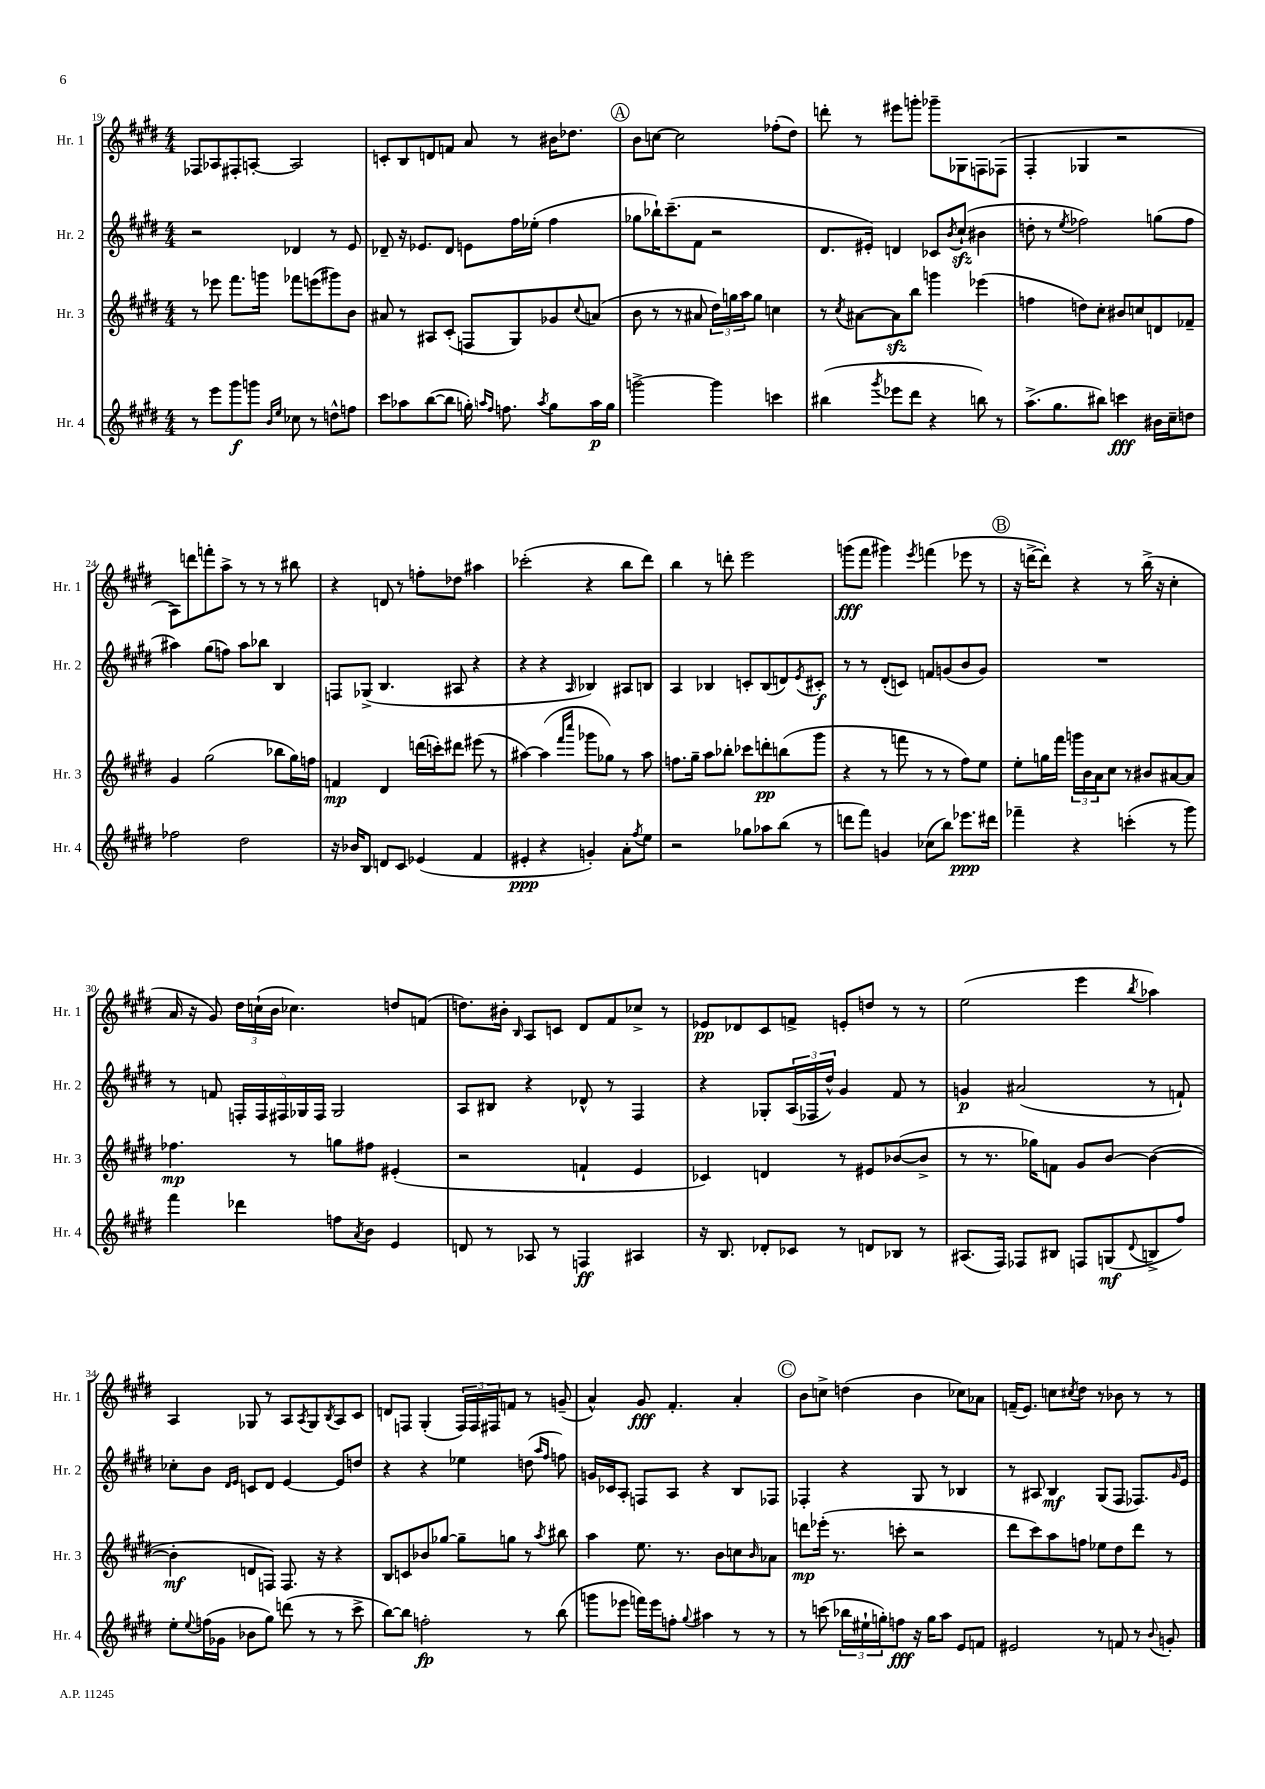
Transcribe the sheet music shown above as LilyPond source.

<<
\new StaffGroup <<
\new Staff = "s0" \with { instrumentName = "Hr. 1" shortInstrumentName = "Hr. 1" } {
    \clef treble \key e \major \numericTimeSignature \time 4/4
    fes8 aes8 fis8-. a8~-. a2 |
    c'8-. b8 d'8 f'8 a'8 r8 bis'16 des''8. |
    \mark \markup { \circle "A" } b'8 c''8~ c''2 fes''8-.( dis''8) |
    d'''8-. r8 eis'''8 g'''8-. ges'''8-- ges8 f8 fes8( |
    fis4-. ges4 r2 |
    a8) d'''8 f'''8-. a''8-> r8 r8 r8 bis''8 |
    r4 d'8 r8 f''8-. des''8 ais''4 |
    ces'''2-.( r4 b''8 dis'''8) |
    b''4 r8 d'''8-. e'''2 |
    g'''8\fff( fis'''8 gis'''4) \acciaccatura { e'''8 } f'''4( ees'''8 r8 |
    \mark \markup { \circle "B" } r16 d'''16~-> d'''8-.) r4 r8 b''16->( r16 cis''4-. |
    a'16 r16 gis'8) \tuplet 3/2 { dis''16 c''16-!( b'16 } ces''4.) d''8 f'8( |
    d''8.) bis'16-. \grace { b16 } a8 c'8 dis'8 fis'8 ces''8-> r8 |
    ees'8\pp des'8 cis'8 f'8-> e'8-. d''8 r8 r8 |
    e''2( e'''4 \acciaccatura { b''8 } aes''4) |
    a4 ges8 r8 a8 \acciaccatura { a8 } ges8 \acciaccatura { b8 } a8 cis'8 |
    d'8 f8 gis4-.( \tuplet 3/2 { f16) f16 fis16 } f'8 r8 g'8--( |
    a'4-^) gis'8\fff fis'4.-. a'4-. |
    \mark \markup { \circle "C" } b'8 c''8-> d''4( b'4 ces''8) aes'8 |
    f'16--( e'8.) c''8 \acciaccatura { cis''8 } dis''8 r8 bes'8 r8 r8 \bar "|." |
}
\new Staff = "s1" \with { instrumentName = "Hr. 2" shortInstrumentName = "Hr. 2" } {
    \clef treble \key e \major \numericTimeSignature \time 4/4
    r2 des'4 r8 e'8 |
    des'8-- r16 ees'8. des'8 e'8 fis''16 ees''16-.( fis''4 |
    \mark \markup { \circle "A" } ges''8 bes''16-!) cis'''8.--( fis'8 r2 |
    dis'8. eis'16-.) d'4 ces'8 \acciaccatura { b'8 } cis''8-!\sfz( bis'4 |
    d''8-. r8 \acciaccatura { e''8 } fes''2) g''8( fes''8 |
    ais''4) gis''8( f''8) ais''8 bes''8 b4 |
    f8 ges8->( b4. ais8 r4 |
    r4 r4 \grace { a16 } bes4) ais8 b8 |
    a4 bes4 c'8-. bes8( d'8) \acciaccatura { e'8 } cis'8-.\f |
    r8 r8 dis'8-.( c'8) f'8 g'8( b'8 g'8) |
    \mark \markup { \circle "B" } R1 |
    r8 f'8 \tuplet 5/4 { f16-. f16 fis16 ges16 fis16 } ges2 |
    a8 bis8 r4 des'8-^ r8 fis4 |
    r4 ges8-. \tuplet 3/2 { a16( fes16 dis''16-^) } gis'4 fis'8 r8 |
    g'4\p ais'2( r8 f'8-!) |
    ces''8-. b'8 \grace { dis'16 e'16 } c'8 dis'8 e'4~ e'8 d''8 |
    r4 r4 ees''4 d''8( \grace { a''16 fis''16 } f''8) |
    g'16 ces'16 a8-. f8 a8 r4 b8 fes8 |
    \mark \markup { \circle "C" } fes4-. r4 gis8 r8 bes4 |
    r8 ais8 b4\mf gis8( fis8 fes8.) \grace { gis'16 } e'16 \bar "|." |
}
\new Staff = "s2" \with { instrumentName = "Hr. 3" shortInstrumentName = "Hr. 3" } {
    \clef treble \key e \major \numericTimeSignature \time 4/4
    r8 ees'''8 fis'''8. g'''16 fes'''8 e'''8( gis'''8) b'8 |
    ais'8 r8 ais8 cis'8-.( f8 gis8) ges'8 \appoggiatura { cis''8 } a'8( |
    \mark \markup { \circle "A" } b'8 r8 r8 ais'8 \tuplet 3/2 { dis''16) g''16 a''16 } g''8 c''4 |
    r8 \acciaccatura { cis''8 } ais'8~ ais'8\sfz b''8 g'''4 ees'''4( |
    f''4 d''8) cis''8-. bis'8 c''8 d'8 fes'8-- |
    gis'4 gis''2( bes''8 gis''16) f''16 |
    f'4\mp dis'4 d'''16( c'''16-.) dis'''8 eis'''8( r8 |
    ais''4~) ais''4( \grace { fis'''16 cis''''16 } ges'''8 ges''8) r8 ais''8 |
    f''8. gis''16-- a''8 bes''8-. ces'''8 d'''8-.\pp b''8( gis'''8 |
    r4 r8 f'''8 r8 r8 fis''8) e''8 |
    \mark \markup { \circle "B" } e''8-. g''16 fis'''16 \tuplet 3/2 { g'''16 b'16 a'16 } cis''8 r8 bis'8 ais'8~ ais'8 |
    fes''4.\mp r8 g''8 fis''8 eis'4-.( |
    r2 f'4-! e'4 |
    ces'4) d'4 r8 eis'8 bes'8~( bes'8-> |
    r8 r8. ges''16) f'8 gis'8 b'8~ b'4~( |
    b'4-.\mf d'8 f8) f8. r16 r4 |
    b8 c'8 bes'8 ges''8~ ges''8-- g''8 r8 \acciaccatura { a''8 } bis''8 |
    a''4 e''8. r8. b'8 c''8 \grace { b'16 } aes'8 |
    \mark \markup { \circle "C" } d'''8\mp ees'''16-.( r8. c'''8-. r2 |
    dis'''8 cis'''8) a''8 f''8 ees''8 dis''8 dis'''8 r8 \bar "|." |
}
\new Staff = "s3" \with { instrumentName = "Hr. 4" shortInstrumentName = "Hr. 4" } {
    \clef treble \key e \major \numericTimeSignature \time 4/4
    r8 e'''8 gis'''8\f g'''8 \grace { b'16 e''16 } ces''8 r8 d''8-^ f''8 |
    cis'''8 aes''8 b''8~( b''8 g''16-.) \grace { a''16 fis''16 } f''8. \acciaccatura { a''8 } g''8 a''16\p g''16 |
    \mark \markup { \circle "A" } g'''2~-> g'''4 c'''4 |
    bis''4( \acciaccatura { gis'''8 } ees'''8 dis'''8 r4 b''8) r8 |
    a''8.->( gis''8. bis''8) c'''4\fff bis'16 cis''16-- d''8 |
    fes''2 dis''2 |
    r16 bes'16 b8 d'8 cis'8 ees'4( fis'4 |
    eis'4-.\ppp r4 g'4-.) a'8-. \acciaccatura { fis''8 } e''8 |
    r2 ges''8 aes''8 b''8( r8 |
    d'''8 fis'''8) g'4 ces''8( b''8) ees'''8.\ppp dis'''16 |
    \mark \markup { \circle "B" } fes'''4-- r4 c'''4-.( r8 gis'''8) |
    fis'''4 des'''4 f''8 \acciaccatura { a'8 } b'8 e'4 |
    d'8 r8 aes8 r8 f4\ff ais4 |
    r16 b8. des'8-. ces'8 r8 d'8 bes8 r8 |
    ais8.( fis16) fes8 bis8 f8 g8\mf( \appoggiatura { dis'8 } b8-> fis''8) |
    e''8-. \appoggiatura { e''8 } f''16( ges'16 bes'8 gis''8) d'''8( r8 r8 cis'''8-> |
    b''8~) b''8 f''2-.\fp r8 b''8( |
    g'''8 ees'''8 f'''16) ees'''16 f''8-. \appoggiatura { gis''8 } ais''4 r8 r8 |
    \mark \markup { \circle "C" } r8 c'''8( \tuplet 3/2 { bes''16 eis''16-! g''16-.) } f''8\fff r16 g''16 a''8 e'8 f'8 |
    eis'2 r8 f'8 r8 \appoggiatura { b'8 } g'8-. \bar "|." |
}
>>
>>
\layout { \context { \Score currentBarNumber = #19 } }
